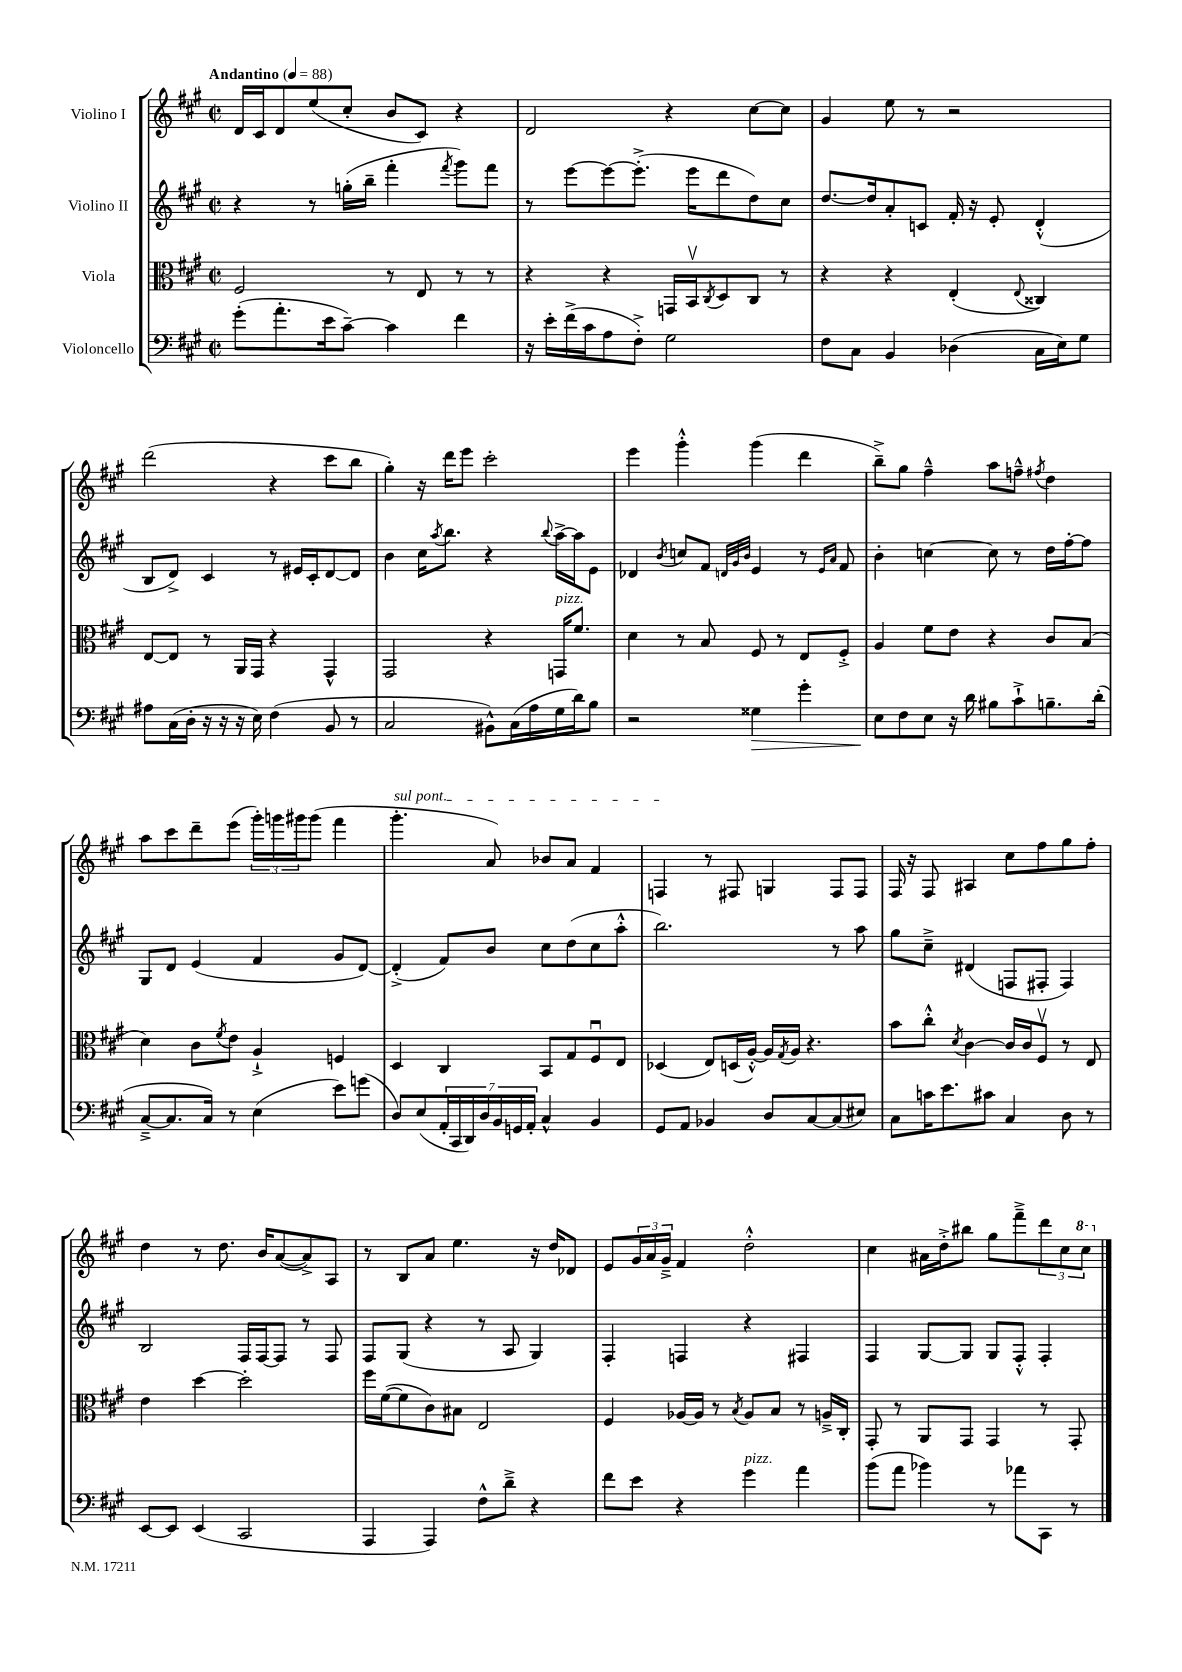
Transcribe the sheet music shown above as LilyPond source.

<<
\new StaffGroup <<
\new Staff = "s0" \with { instrumentName = "Violino I" } {
    \clef treble \key a \major \defaultTimeSignature \time 2/2 \tempo "Andantino" 4 = 88
    d'16 cis'16 d'8 e''8( cis''8-. b'8 cis'8) r4 |
    d'2 r4 cis''8~ cis''8 |
    gis'4 e''8 r8 r2 |
    d'''2( r4 cis'''8 b''8 |
    gis''4-.) r16 d'''16 e'''8 cis'''2-. |
    e'''4 gis'''4-.-^ gis'''4( d'''4 |
    b''8--->) gis''8 fis''4---^ a''8 f''8---^ \acciaccatura { fis''8 } d''4 |
    a''8 cis'''8 d'''8-- e'''8( \tuplet 3/2 { gis'''16-.) g'''16 gis'''16 } gis'''8( fis'''4 |
    \once \override TextSpanner.bound-details.left.text = \markup { \italic "sul pont." } gis'''4.-.\startTextSpan a'8) bes'8 a'8 fis'4 |
    f4\stopTextSpan r8 fis8 g4 fis8 fis8 |
    fis16 r16 fis8 ais4 cis''8 fis''8 gis''8 fis''8-. |
    d''4 r8 d''8. b'16 a'8~( a'8->) a8 |
    r8 b8 a'8 e''4. r16 d''16 des'8 |
    e'8 \tuplet 3/2 { gis'16 a'16 gis'16---> } fis'4 d''2-.-^ |
    cis''4 ais'16 d''16-.-> bis''8 gis''8 fis'''8---> \tuplet 3/2 { d'''8 cis''8 \ottava #1 cis'''8 \ottava #0 } \bar "|." |
}
\new Staff = "s1" \with { instrumentName = "Violino II" } {
    \clef treble \key a \major \defaultTimeSignature \time 2/2
    r4 r8 g''16-.( b''16-- fis'''4-. \acciaccatura { fis'''8 } gis'''8) fis'''8 |
    r8 e'''8~ e'''8~ e'''8.-.->( e'''16 d'''8 d''8) cis''8 |
    d''8.~ d''16 a'8-. c'8 fis'16-. r16 e'8-. d'4-.-^( |
    b8 d'8->) cis'4 r8 eis'16 cis'16-. d'8~ d'8 |
    b'4 cis''16 \acciaccatura { a''8 } b''8. r4 \appoggiatura { b''8 } a''16~-> a''16 e'8 |
    des'4 \acciaccatura { b'8 } c''8 fis'8 \grace { d'32 gis'32 b'32 } e'4 r8 \grace { e'16 a'16 } fis'8 |
    b'4-. c''4~ c''8 r8 d''16 fis''16~-. fis''8 |
    gis8 d'8 e'4( fis'4 gis'8 d'8~) |
    d'4-.->( fis'8) b'8 cis''8 d''8( cis''8 a''8-.-^ |
    b''2.) r8 a''8 |
    gis''8 cis''8---> dis'4( f8 fis8-. fis4) |
    b2 fis16 fis16~ fis8 r8 fis8 |
    fis8 gis8( r4 r8 a8 gis4) |
    fis4-. f4 r4 fis4 |
    fis4 gis8~ gis8 gis8 fis8-.-^ fis4-. \bar "|." |
}
\new Staff = "s2" \with { instrumentName = "Viola" } {
    \clef alto \key a \major \defaultTimeSignature \time 2/2
    fis2 r8 e8 r8 r8 |
    r4 r4 g,16 b,16\upbow \acciaccatura { cis8 } d8 cis8 r8 |
    r4 r4 e4-.( \appoggiatura { e8 } cisis4) |
    e8~ e8 r8 a,16 gis,16 r4 gis,4-^ |
    gis,2 r4 g,16^\markup { \italic "pizz." } fis'8. |
    d'4 r8 b8 fis8 r8 e8 fis8-.-> |
    a4 fis'8 e'8 r4 cis'8 b8( |
    d'4) cis'8 \acciaccatura { fis'8 } e'8 a4-!-> f4 |
    d4 cis4 b,8 gis8 fis8\downbow e8 |
    des4( e8) d16( a16~-.-^) a16 \acciaccatura { gis8 } a16 r4. |
    b'8 cis''8-.-^ \acciaccatura { d'8 } cis'4~ cis'16 cis'16 fis8\upbow r8 e8 |
    e'4 d''4~ d''2-. |
    fis''16 fis'16~( fis'8 cis'8) bis8 e2 |
    fis4 aes16~ aes16 r8 \acciaccatura { b8 } aes8 b8 r8 a16---> cis16-. |
    gis,8-. r8 a,8 gis,8 gis,4 r8 gis,8-. \bar "|." |
}
\new Staff = "s3" \with { instrumentName = "Violoncello" } {
    \clef bass \key a \major \defaultTimeSignature \time 2/2
    gis'8-.( a'8.-. e'16 cis'8~--) cis'4 fis'4 |
    r16 e'16-. fis'16->( cis'16 a8 fis8-.->) gis2 |
    fis8 cis8 b,4 des4( cis16 e16) gis8 |
    ais8 cis16( d16-. r16 r16 r16 e16) fis4( b,8 r8 |
    cis2 bis,8-^) cis16( a16 gis16 d'16) b8 |
    r2 gisis4\> gis'4-. |
    e8\! fis8 e8 r16 d'16 bis8 cis'8-!-> b8.-- d'16-.( |
    cis8~---> cis8. cis16) r8 e4( e'8) g'8( |
    d8) e8( \tuplet 7/4 { a,16-. cis,16 d,16) d16 b,16 g,16 a,16-. } cis4-^ b,4 |
    gis,8 a,8 bes,4 d8 cis8~ cis8( eis8) |
    cis8 c'16 e'8. cis'8 cis4 d8 r8 |
    e,8~ e,8 e,4( cis,2 |
    a,,4 a,,4) fis8-^ d'8---> r4 |
    fis'8 e'8 r4 gis'4^\markup { \italic "pizz." } a'4 |
    b'8( a'8 bes'4) r8 aes'8 cis,8 r8 \bar "|." |
}
>>
>>
\layout { \context { \Score \remove "Bar_number_engraver" } }
